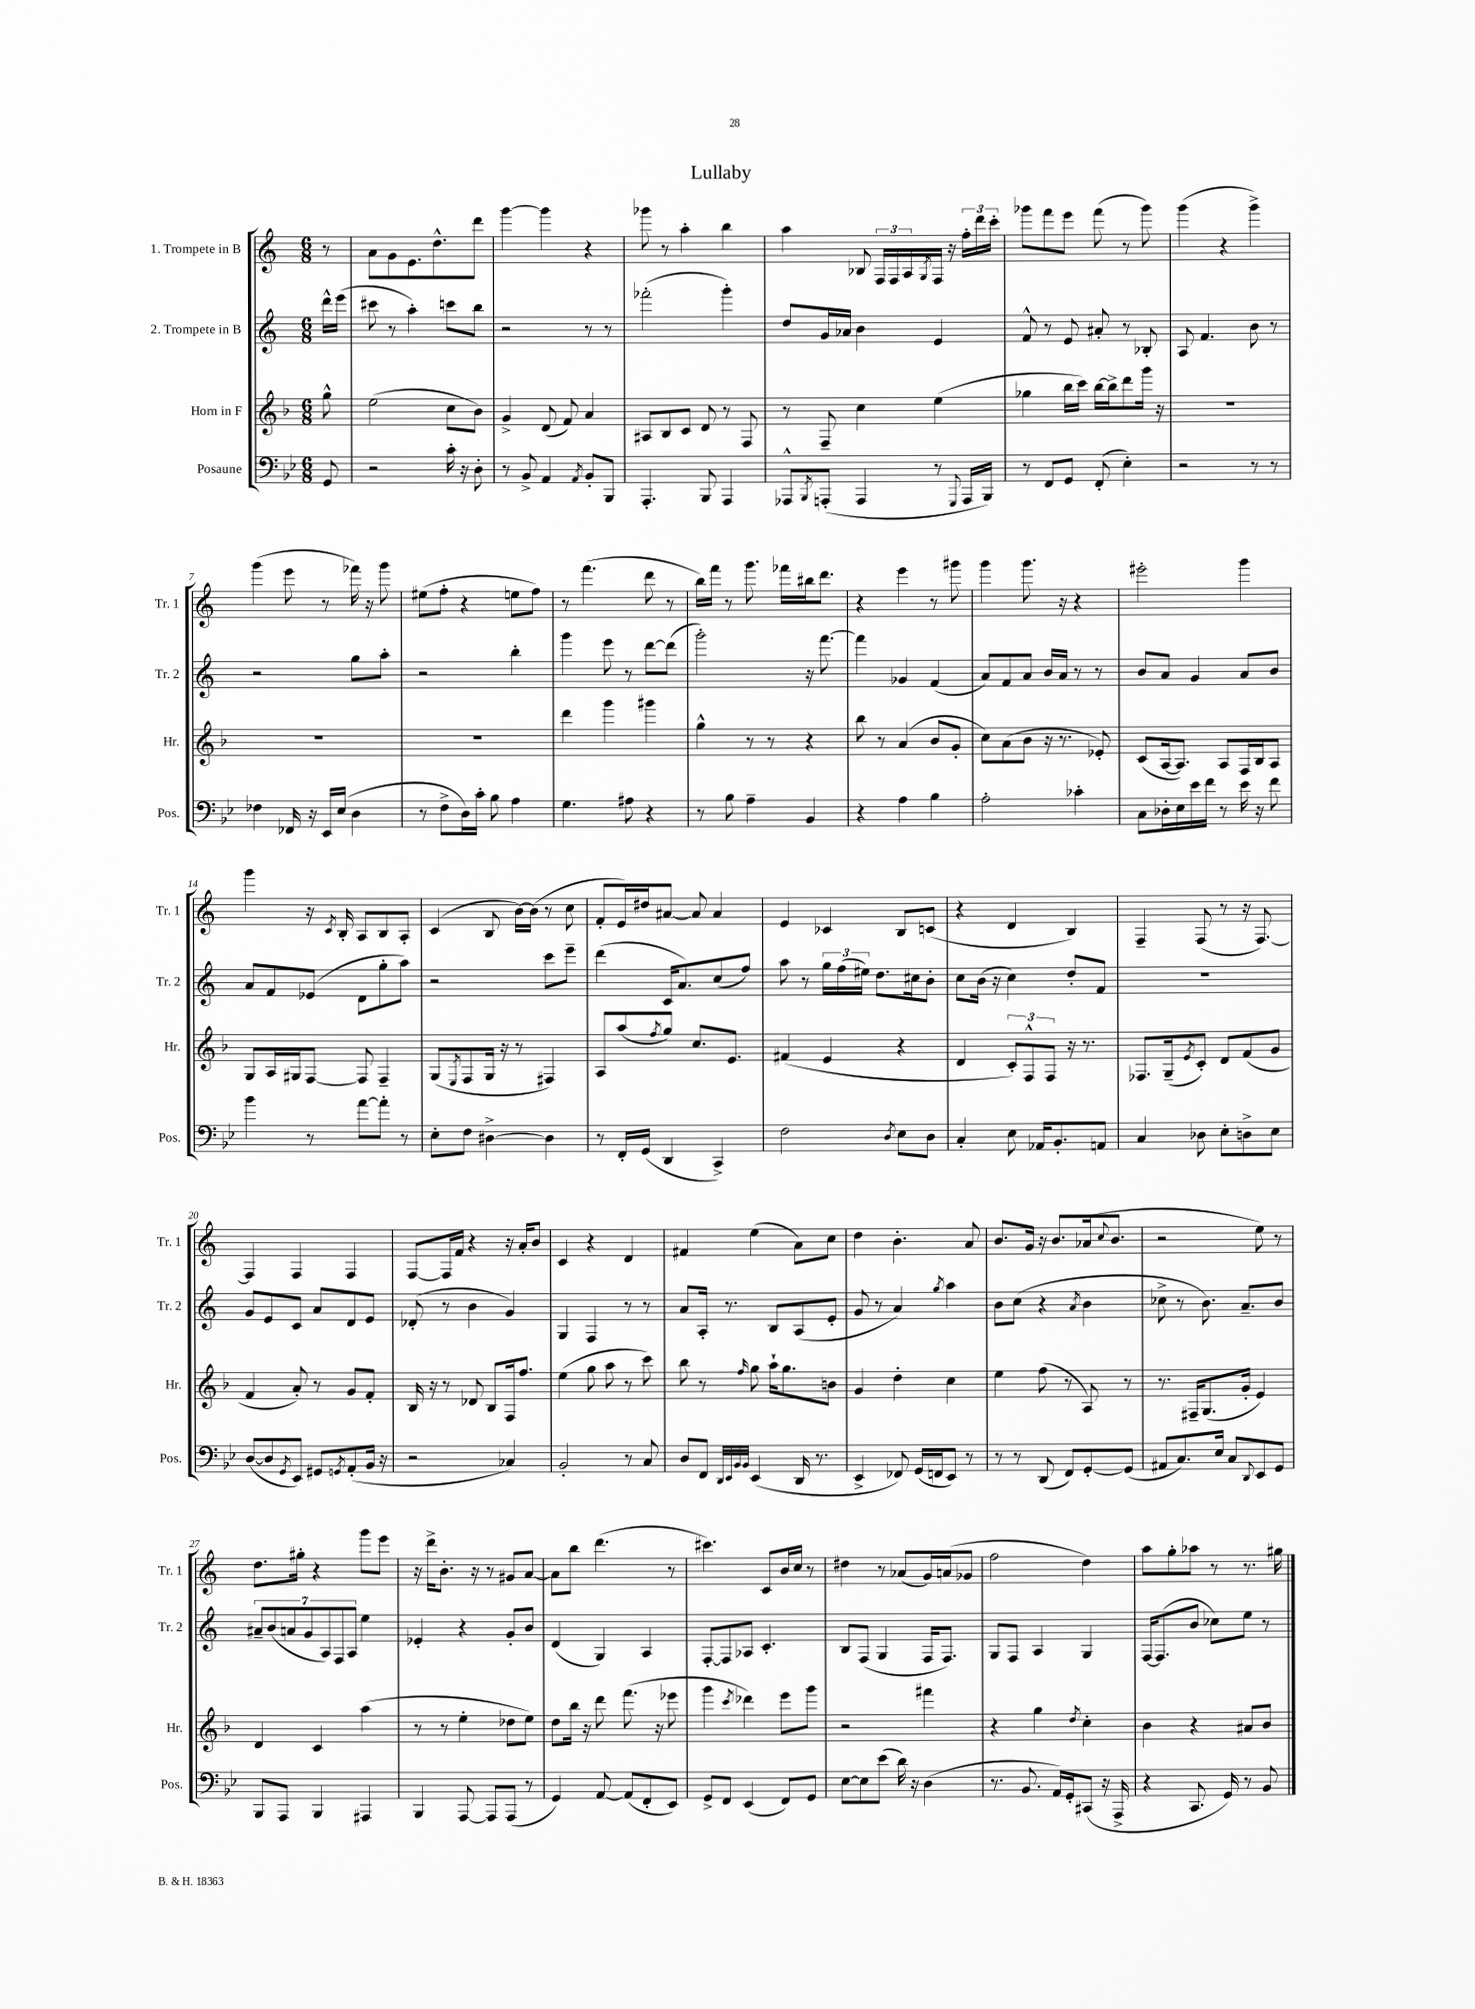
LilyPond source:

\header { title = "Lullaby" }
<<
\new StaffGroup <<
\new Staff = "s0" \with { instrumentName = "1. Trompete in B" shortInstrumentName = "Tr. 1" } {
    \clef treble \key c \major \numericTimeSignature \time 6/8 \partial 8
    r8 |
    a'8 g'8 e'8. d''8.-^ d'''8 |
    g'''4~ g'''4 r4 |
    ges'''8 r8 a''4-. b''4 |
    a''4 bes8 \tuplet 3/2 { f16 f16 a16 } \acciaccatura { g8 } f16 r16 \tuplet 3/2 { f''16-. d'''16 c'''16-. } |
    ges'''8 f'''8 e'''8 f'''8( r8 ges'''8) |
    g'''4( r4 g'''4->) |
    g'''4( e'''8 r8 fes'''16) r16 g'''8 |
    eis''8( f''8-. r4 e''8 f''8) |
    r8 f'''4.( d'''8 r8 |
    b''16) f'''16 r8 g'''8. fes'''16 bis''16 d'''8. |
    r4 e'''4 r8 gis'''8 |
    g'''4 g'''8. r16 r4 |
    eis'''2-. g'''4 |
    g'''4 r16 \acciaccatura { c'8 } b16-. a8 b8 a8-. |
    c'4( b8 b'16~) b'16( r8 c''8 |
    f'8-. e'16) dis''16 ais'8~ ais'8 ais'4 |
    e'4 ces'4 b8 c'8( |
    r4 d'4 b4) |
    f4-- f8( r8 r16 f8.~) |
    f4 f4 f4 |
    f8~ f16 f'16 r4 r16 a'16-. b'8 |
    c'4 r4 d'4 |
    fis'4 e''4( a'8) c''8 |
    d''4 b'4.-. a'8 |
    b'8. g'16 r16 b'8. aes'16( \appoggiatura { c''8 } b'8. |
    r2 e''8) r8 |
    d''8. gis''16-. r4 g'''8 e'''8 |
    r16 d'''16-> b'8.-. r16 r8 gis'8 a'8~ |
    a'8 b''8 d'''4.( r8 |
    cis'''4.) c'8 b'16 c''16 r8 |
    dis''4 r8 aes'8( g'16) a'16( ges'8 |
    f''2 d''4) |
    a''8 g''8-. aes''8 r8 r8. gis''16 \bar "|." |
}
\new Staff = "s1" \with { instrumentName = "2. Trompete in B" shortInstrumentName = "Tr. 2" } {
    \clef treble \key c \major \numericTimeSignature \time 6/8 \partial 8
    d'''16-^ e'''16( |
    cis'''8 r8 a''4-.) c'''8 b''8 |
    r2 r8 r8 |
    fes'''2-.( g'''4-.) |
    d''8 g'16 aes'16 b'4 e'4 |
    f'8-^ r8 e'8 ais'8-. r8 bes8-. |
    a8 f'4. b'8 r8 |
    r2 g''8 a''8-. |
    r2 b''4-. |
    g'''4 e'''8 r8 d'''8~ d'''8( |
    g'''2-.) r16 f'''8.~ |
    f'''4 ges'4 f'4( |
    a'8) f'8 a'8 b'16 a'16 r8 r8 |
    b'8 a'8 g'4 a'8 b'8 |
    a'8 f'8 ees'8( d'8 g''8-. a''8) |
    r2 c'''8 e'''8-- |
    d'''4( c'16 a'8.) c''8( f''8) |
    a''8 r8 \tuplet 3/2 { g''16 f''16( eis''16) } d''8. cis''16 b'8-. |
    c''8 b'16( r16 c''4) d''8-. f'8 |
    R2. |
    g'8 e'8 c'8 a'8 d'8 e'8 |
    des'8-.( r8 b'4 g'4) |
    g4 f4 r8 r8 |
    a'8 a16-. r8. b8 a8( e'8-. |
    g'8 r8 a'4) \acciaccatura { g''8 } a''4 |
    b'8 c''8( r4 \acciaccatura { a'8 } b'4 |
    ces''8-> r8 b'8.) a'8.-- b'8 |
    \tuplet 7/4 { ais'8-- b'8( a'8 g'8 a8) f8 a8 } e''4 |
    ees'4-. r4 g'8-. b'8 |
    d'4( g4) a4 |
    f8~-. f8 aes8 c'4.-. |
    b8 f8( g4 f16 f8.) |
    g8 f8 a4 g4 |
    f16~ f8.( b'8 ces''8) e''8 r8 \bar "|." |
}
\new Staff = "s2" \with { instrumentName = "Horn in F" shortInstrumentName = "Hr." } {
    \clef treble \key f \major \numericTimeSignature \time 6/8 \partial 8
    g''8-^ |
    e''2( c''8 bes'8) |
    g'4-> d'8( f'8) a'4 |
    ais8 bes8 c'8 d'8 r8 f8 |
    r8 f8-- c''4 e''4( |
    ges''4 bes''16 c'''16) bes''16~ bes''16-> d'''8 g'''16 r16 |
    R2. |
    R2. |
    R2. |
    d'''4 g'''4 gis'''4 |
    g''4-^ r8 r8 r4 |
    bes''8 r8 a'4( bes'8 g'8-. |
    c''8) a'8( bes'8 r16 r8. ees'8-.) |
    c'8( a16~ a8.) a8 f16 bes16 a8 |
    g8 a16 gis16 f8~ f8 f4-- |
    g8( \acciaccatura { e8 } f8 g16 r16 r8 fis4) |
    a8 a''8( \acciaccatura { f''8 } g''8) c''8. e'8. |
    fis'4( e'4 r4 |
    d'4 \tuplet 3/2 { c'8-.) f8-^ f8 } r16 r8. |
    fes8. g16--( \acciaccatura { e'8 } c'8-.) d'8 f'8( g'8 |
    f'4 a'8-.) r8 g'8 f'8-. |
    bes16 r16 r8 des'8 bes8 f16 f''8. |
    e''4( g''8 a''8 r8 c'''8) |
    bes''8 r8 \grace { f''16 } g''8 a''16-! g''8. b'8 |
    g'4 d''4-. c''4 |
    e''4 f''8( r8 a8) r8 |
    r8. fis16-- g8.( g'16-. e'4) |
    d'4 c'4 a''4( |
    r8 r8 e''4-. des''8 e''8) |
    d''8 bes''16 r16 d'''8 f'''8.( r16 ees'''8 |
    g'''4 \acciaccatura { c'''8 } des'''4) e'''8 g'''8 |
    r2 fis'''4 |
    r4 g''4 \acciaccatura { d''8 } c''4-. |
    bes'4 r4 ais'8 bes'8 \bar "|." |
}
\new Staff = "s3" \with { instrumentName = "Posaune" shortInstrumentName = "Pos." } {
    \clef bass \key bes \major \numericTimeSignature \time 6/8 \partial 8
    g,8 |
    r2 c'16-. r16 d8-. |
    r8 bes,8-> a,4 \acciaccatura { a,8 } bes,8-. bes,,8 |
    a,,4.-. bes,,8 a,,4 |
    aes,,8-^ \acciaccatura { bes,,8 } a,,8-.( a,,4 r8 \appoggiatura { g,,8 } a,,16 bes,,16) |
    r8 f,8 g,8 f,8-.( ees4-.) |
    r2 r8 r8 |
    fes4 fes,16 r16 ees,16 ees16( d4 |
    r8 f8-> d16) c'16-. bes8 a4 |
    g4. ais8 r4 |
    r8 bes8 a4-- bes,4 |
    r4 a4 bes4 |
    a2-. ces'4-. |
    c8 des16-. ees16 ees'16 f'16 r8 ees'16 r16 f'8 |
    bes'4 r8 a'8~ a'8-. r8 |
    ees8-. f8 dis4~-> dis4 |
    r8 f,16-. g,16( d,4 c,4->) |
    f2 \acciaccatura { d8 } ees8 d8 |
    c4-. ees8 aes,16 bes,8.-. a,8 |
    c4 des8 ees8-. d8-> ees8 |
    d8~( d8 \acciaccatura { g,8 } ees,8) gis,8 \acciaccatura { g,8 } a,8-.( bes,16 r16 |
    r2 ces4) |
    bes,2-. r8 c8 |
    d8 f,8 \grace { d,32 ees,32 bes,32 bes,32 } ees,4( d,16 r8. |
    ees,4-> fes,8) g,16( f,16 ees,8) r8 |
    r8 r8 d,8( f,8) g,8~-. g,8( |
    ais,8 c8.) ees16 c8 \appoggiatura { d,8 } ees,8 g,8 |
    bes,,8 a,,8 bes,,4 ais,,4 |
    bes,,4 a,,8~ a,,8 a,,8( r8 |
    g,4) a,8~ a,8( f,8-. ees,8) |
    g,8-> f,8 ees,4( f,8) g,8 |
    ees8~ ees8 ees'8( d'16) r16 d4( |
    r8. bes,8. a,16) g,16-. cis,8( r16 a,,16-> |
    r4 c,8. g,16) r8 bes,8 \bar "|." |
}
>>
>>
